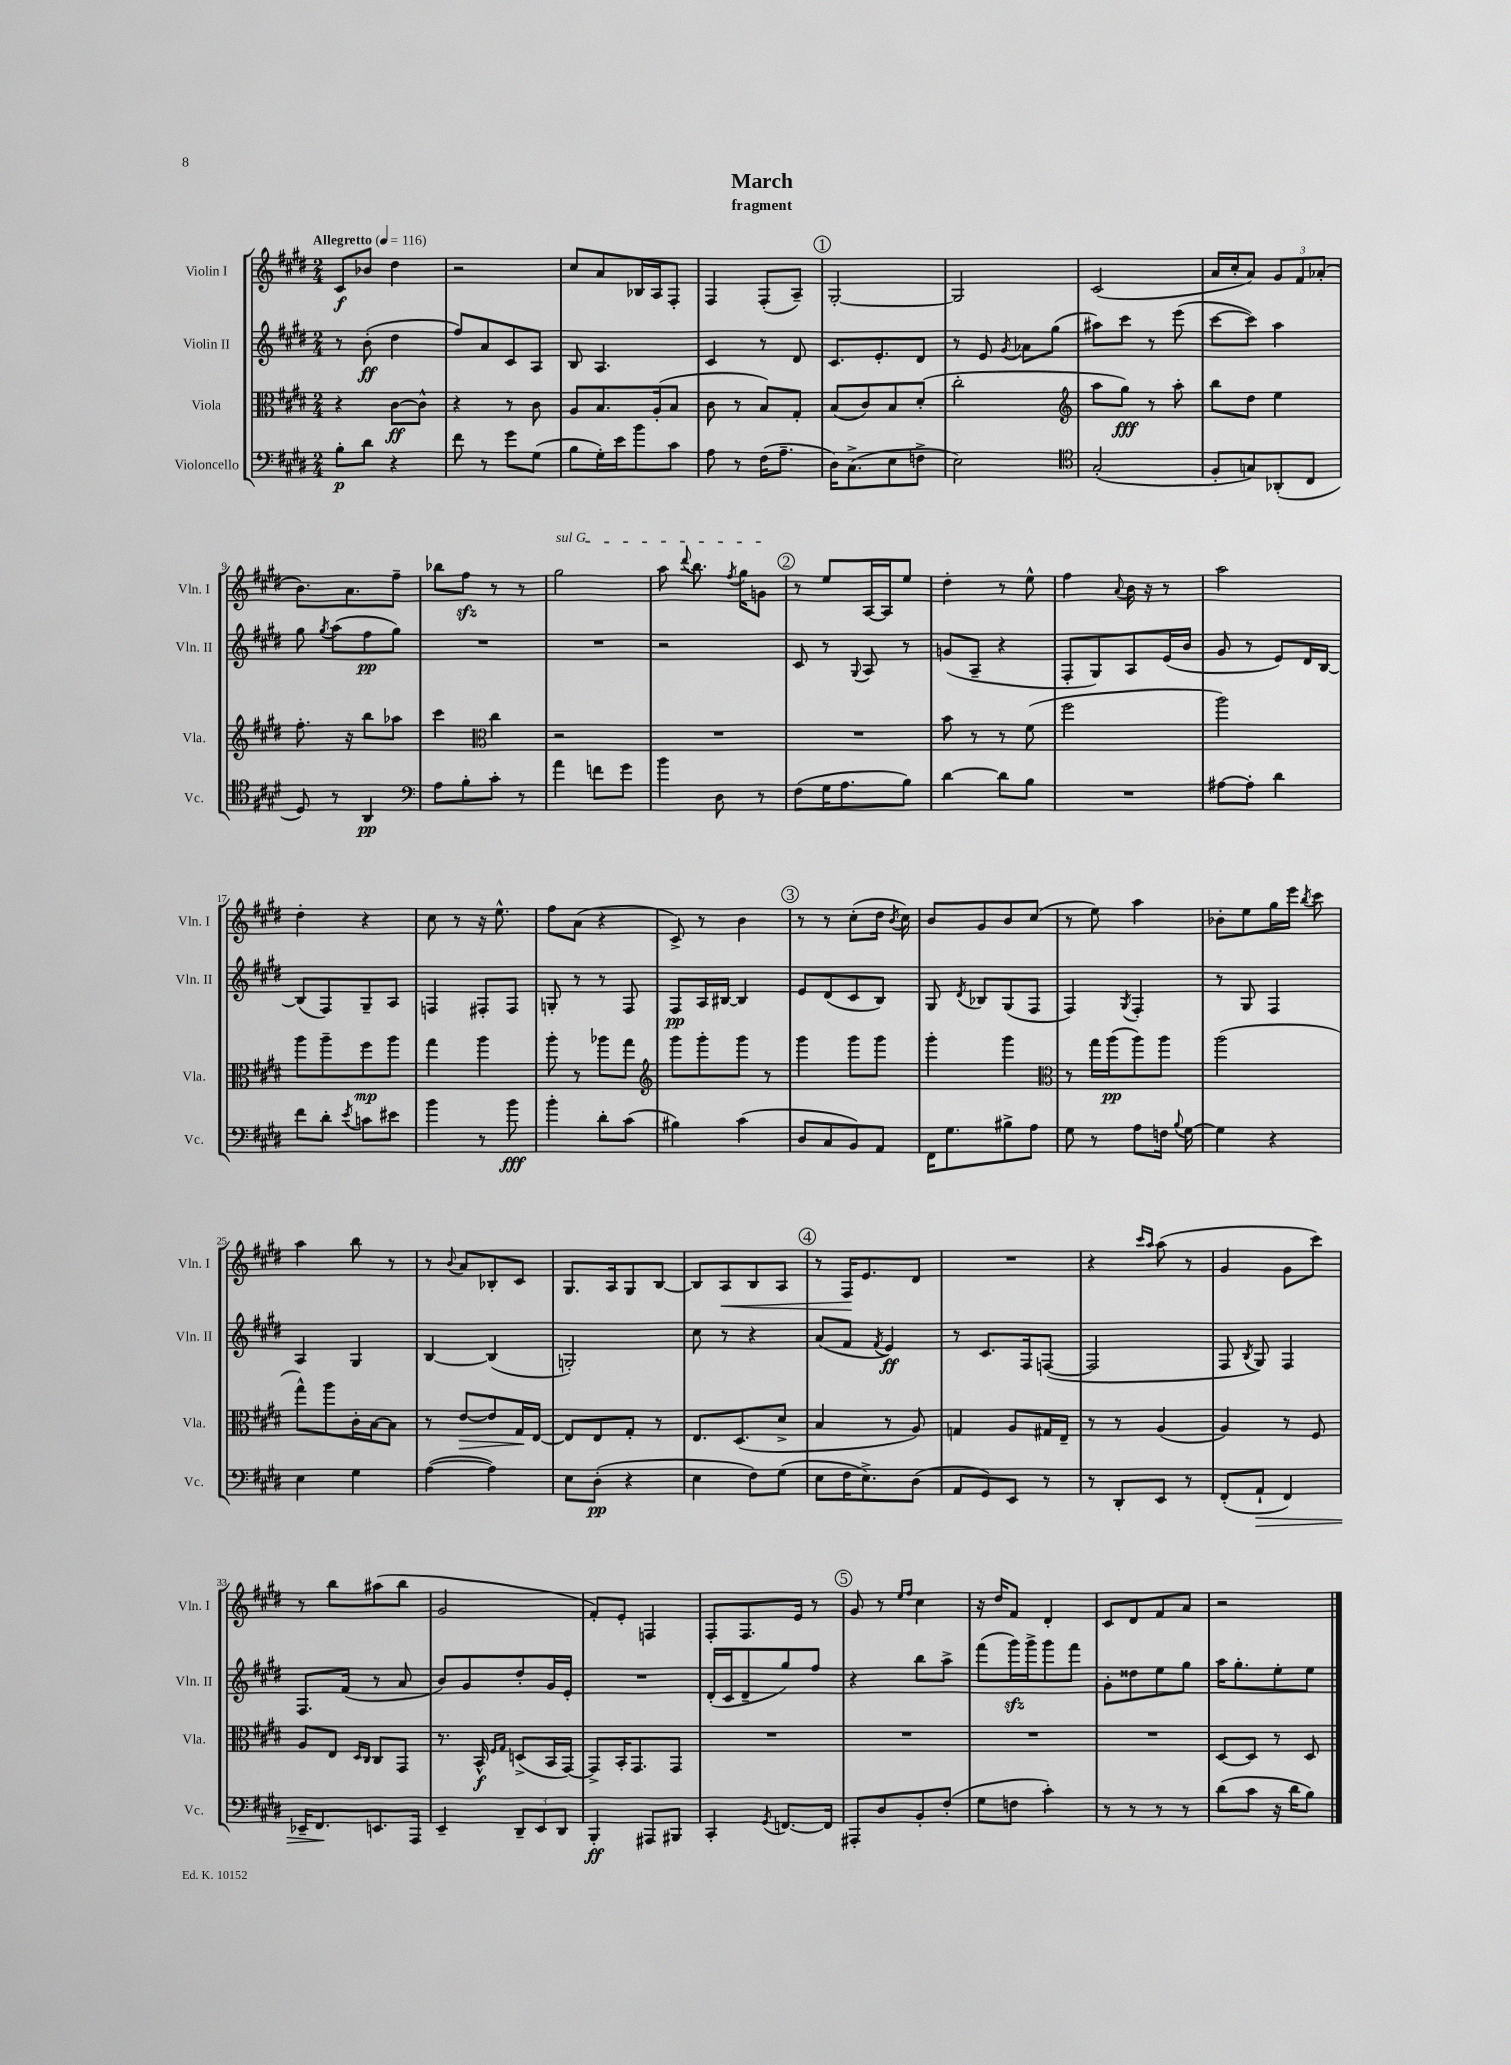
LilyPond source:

\header { title = "March" subtitle = "fragment" }
<<
\new StaffGroup <<
\new Staff = "s0" \with { instrumentName = "Violin I" shortInstrumentName = "Vln. I" } {
    \clef treble \key e \major \numericTimeSignature \time 2/4 \tempo "Allegretto" 4 = 116
    \autoBeamOff cis'8[\f bes'8] dis''4 |
    r2 |
    cis''8[ a'8 bes16 a16 fis8]-. |
    fis4 fis8[-.( a8]--) |
    \mark \markup { \circle "1" } gis2~-. |
    gis2 |
    cis'2( |
    a'16[ cis''16-. a'8]) \tuplet 3/2 { gis'8[ fis'8 aes'8]-.( } |
    b'8.[) a'8. fis''8]-- |
    bes''8[ fis''8]\sfz r8 r8 |
    \once \override TextSpanner.bound-details.left.text = \markup { \italic "sul G" } gis''2\startTextSpan |
    a''8 \appoggiatura { dis'''8 } b''8. \acciaccatura { fis''8 } gis''16[ g'8]\stopTextSpan |
    \mark \markup { \circle "2" } r8 e''8[ a16~ a16 e''8] |
    dis''4-. r8 e''8-^ |
    fis''4 \appoggiatura { a'8 } b'16 r16 r8 |
    a''2 |
    dis''4-. r4 |
    cis''8 r8 r16 e''8.-^ |
    fis''8[ a'8]( r4 |
    cis'8->) r8 b'4 |
    \mark \markup { \circle "3" } r8 r8 cis''8[-.( dis''16] \acciaccatura { b'8 } cis''16) |
    b'8[ gis'8 b'8 cis''8]( |
    r8 e''8) a''4 |
    bes'8[-. e''8 gis''16 e'''16] \acciaccatura { b''8 } cis'''8 |
    a''4 b''8 r8 |
    r8 \appoggiatura { b'8 } a'8[ bes8-. cis'8] |
    gis8.[ a16 gis8 b8]~ |
    b8[ a8\< b8 a8] |
    \mark \markup { \circle "4" } r8 fis16[\! e'8. dis'8] |
    R2 |
    r4 \grace { cis'''16[ a''16] } a''8( r8 |
    gis'4 gis'8[ cis'''8]) |
    r8 b''8[ ais''8( b''8] |
    gis'2 |
    fis'8[-.) e'8]-. f4 |
    fis8[-. fis8. e'16] r8 |
    \mark \markup { \circle "5" } gis'8 r8 \grace { e''16[ fis''16] } cis''4 |
    r16 dis''16[ fis'8] dis'4-. |
    cis'8[ dis'8 fis'8 a'8] |
    r2 \bar "|." |
}
\new Staff = "s1" \with { instrumentName = "Violin II" shortInstrumentName = "Vln. II" } {
    \clef treble \key e \major \numericTimeSignature \time 2/4
    \autoBeamOff r8 b'8-.\ff( dis''4 |
    fis''8[) a'8 cis'8 a8] |
    b8 a4. |
    cis'4 r8 dis'8 |
    \mark \markup { \circle "1" } cis'8.[ e'8.-. dis'8] |
    r8 e'8 \acciaccatura { gis'8 } aes'8[ gis''8]( |
    ais''8[) cis'''8] r8 e'''8( |
    cis'''8[~ cis'''8]) a''4 |
    gis''8 \acciaccatura { gis''8 } a''8[( fis''8\pp gis''8]) |
    R2 |
    R2 |
    r2 |
    \mark \markup { \circle "2" } cis'8 r8 \appoggiatura { gis8 } a8 r8 |
    g'8[( a8]-- r4 |
    fis8[-. gis8) a8 e'16( b'16] |
    gis'8 r8 e'8[) dis'16 b16]~ |
    b8[( fis8) gis8-- a8] |
    f4 fis8[-. fis8] |
    g8-. r8 r8 fis8 |
    fis8[\pp a16 bis16]~ bis4 |
    \mark \markup { \circle "3" } e'8[ dis'8( cis'8 b8]) |
    gis8 \acciaccatura { dis'8 } bes8[ gis8( fis8] |
    fis4) \acciaccatura { gis8 } fis4-. |
    r8 gis8 fis4 |
    a4 gis4 |
    b4~ b4( |
    g2-.) |
    cis''8 r8 r4 |
    \mark \markup { \circle "4" } a'8[( fis'8] \acciaccatura { fis'8 } e'4\ff) |
    r8 cis'8.[ fis16 f8]~( |
    f2 |
    fis8 \acciaccatura { b8 } gis8) fis4 |
    fis8.[ fis'16]( r8 a'8 |
    b'8[) gis'8 dis''8-. gis'16 e'16]-. |
    R2 |
    dis'16[-.( cis'16 dis'8-- gis''8) fis''8] |
    \mark \markup { \circle "5" } r4 b''8[ a''8]-> |
    fis'''8[( gis'''16\sfz) gis'''16-> gis'''8 fis'''8] |
    gis'8[-. disis''8 e''8 gis''8] |
    a''16[ gis''8.-. e''8-. e''8] \bar "|." |
}
\new Staff = "s2" \with { instrumentName = "Viola" shortInstrumentName = "Vla." } {
    \clef alto \key e \major \numericTimeSignature \time 2/4
    \autoBeamOff r4 cis'8[~\ff cis'8]-^ |
    r4 r8 cis'8 |
    a8[ b8. a16-.( b8] |
    cis'8 r8 b8[) gis8]-. |
    \mark \markup { \circle "1" } b8[( cis'8) b8 dis'8]-.( |
    cis''2-. |
    \clef treble a''8[ gis''8]\fff) r8 a''8-. |
    b''8[ dis''8] e''4 |
    fis''8.-. r16 b''8[ aes''8] |
    cis'''4 \clef alto cis''4 |
    r2 |
    R2 |
    \mark \markup { \circle "2" } R2 |
    b'8 r8 r8 fis'8( |
    fis''2 |
    a''2) |
    a''8[ a''8-- fis''8\mp a''8] |
    gis''4 a''4 |
    a''8-. r8 aes''8[ gis''8] |
    \clef treble gis'''8[ gis'''8-. gis'''8] r8 |
    \mark \markup { \circle "3" } gis'''4 gis'''8[ gis'''8] |
    gis'''4-. gis'''4 |
    \clef alto r8 gis''16[ a''16\pp( a''8) a''8] |
    a''2( |
    gis''8[-^) a''8 cis'16-. b16~ b8] |
    r8 e'8[~\> e'8 gis16\! e16]~ |
    e8[ e8 gis8]-. r8 |
    e8.[ dis8.( dis'8]-> |
    \mark \markup { \circle "4" } b4 r8 a8) |
    g4 a8[ gis16 e16]-- |
    r8 r8 a4( |
    a4) r8 fis8 |
    a8[ e8] \grace { dis16[ cis16] } cis8[ gis,8] |
    r8. b,16-^\f \grace { fis16[ gis16] } d8[->( b,16 gis,16]~) |
    gis,8[-> b,16-. gis,8. gis,8] |
    R2 |
    \mark \markup { \circle "5" } R2 |
    R2 |
    R2 |
    dis8[~ dis8] r8 dis8 \bar "|." |
}
\new Staff = "s3" \with { instrumentName = "Violoncello" shortInstrumentName = "Vc." } {
    \clef bass \key e \major \numericTimeSignature \time 2/4
    \autoBeamOff b8[-.\p dis'8] r4 |
    fis'8 r8 gis'8[ gis8]( |
    b8[ gis16-.) e'16 b'8 cis'8] |
    a8 r8 fis16[( a8.]-- |
    \mark \markup { \circle "1" } dis16[) cis8.->( e8 f8]-> |
    e2) |
    \clef tenor gis2-.( |
    fis8[-. g8) aes,8-.( cis8] |
    dis8) r8 a,4\pp |
    \clef bass a8[ b8-. cis'8]-. r8 |
    a'4 f'8[ gis'8] |
    b'4 dis8 r8 |
    \mark \markup { \circle "2" } fis8[( gis16 a8. b8]) |
    dis'4~ dis'8[ b8] |
    R2 |
    ais8[~ ais8]-. dis'4 |
    fis'8[ dis'8]-. \acciaccatura { e'8 } c'8[ eis'8] |
    b'4 r8 b'8\fff |
    b'4-. dis'8[-. cis'8]( |
    bis4) cis'4( |
    \mark \markup { \circle "3" } dis8[ cis8 b,8) a,8] |
    fis,16[ gis8. bis8-> a8] |
    gis8 r8 a8[ f16] \appoggiatura { b8 } gis16~ |
    gis4 r4 |
    e4 gis4 |
    a4~( a4) |
    e8[ dis8]-.\pp( r4 |
    e4 fis8[) gis8]( |
    \mark \markup { \circle "4" } e8[ fis16 e8.->) dis8]( |
    a,8[ gis,8) e,8] r8 |
    r8 dis,8[-. e,8] r8 |
    fis,8[-.( a,8]-!\> fis,4) |
    ees,16[-- fis,8.\! e,8. a,,16] |
    e,4-- \tuplet 3/2 { dis,8[-- e,8 dis,8] } |
    b,,4-.\ff ais,,8[ bis,,8] |
    cis,4-. \acciaccatura { gis,8 } f,8.[~ f,16] |
    \mark \markup { \circle "5" } ais,,8[-. dis8 b,8-. fis8]-.( |
    gis8[ f8] cis'4-.) |
    r8 r8 r8 r8 |
    dis'8[( cis'8] r16 dis'16[ b8]) \bar "|." |
}
>>
>>
